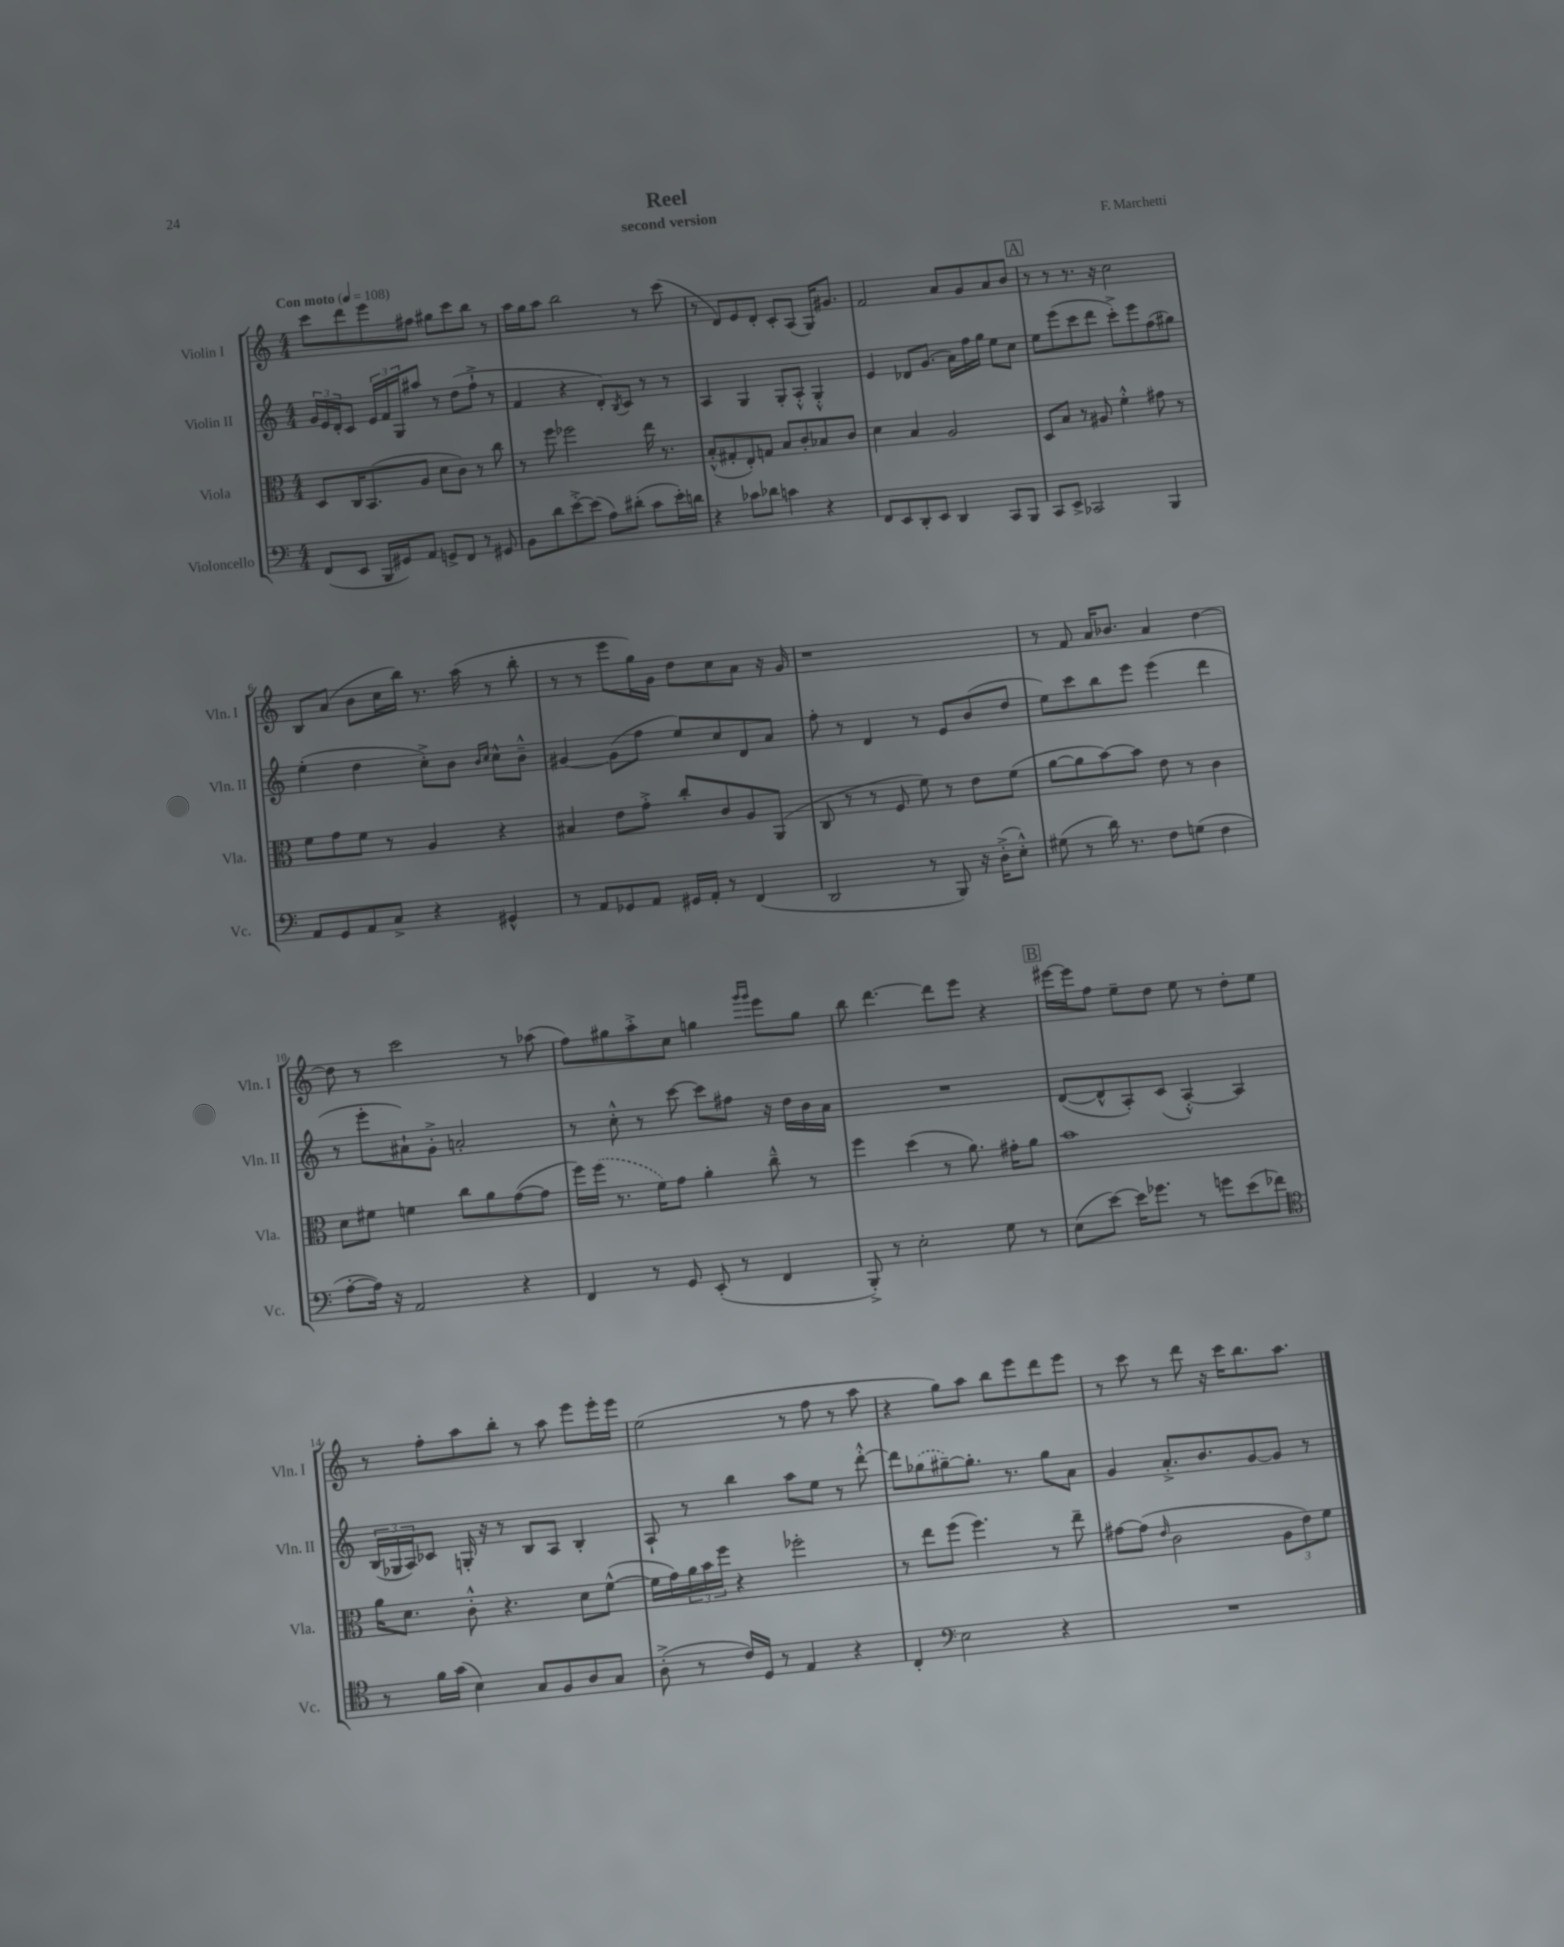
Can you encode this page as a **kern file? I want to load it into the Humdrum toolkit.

**kern	**kern	**kern	**kern
*part4	*part3	*part2	*part1
*staff4	*staff3	*staff2	*staff1
*I"Violoncello	*I"Viola	*I"Violin II	*I"Violin I
*I'Vc.	*I'Vla.	*I'Vln. II	*I'Vln. I
*clefF4	*clefC3	*clefG2	*clefG2
*k[]	*k[]	*k[]	*k[]
*M4/4	*M4/4	*M4/4	*M4/4
*MM108	*MM108	*MM108	*MM108
=1	=1	=1	=1
!	!	!	!LO:TX:a:B:t=Con moto
(8FF/L	8D/L	24g/LL	8ccc\L
.	.	24e/	.
.	.	24d'/J	.
8EE/J	16C/K	8c/J	8ddd\
.	(8.BB/	.	.
16BBB/LL	.	24e/LL	8eee\
.	.	24f/	.
16GG#X/J)	.	.	.
.	.	24G/J	.
8AA/J	8A/J	8aa#X/J	8ff#X\J
8GGn^/L	8d\L	8r	8gg#X\L
8FF/J	8c\J)	(8dd\L	8ccc\
8r	8r	8ff`^\J	8bb\J
8GG#X/	8cc\	8r	8r
=2	=2	=2	=2
8BB\L	8r	4f/	16aa\LL
.	.	.	16gg\J
8d\	8ff\	.	8aa\J
[8e'^\	2ff-X\	4r	2bb\
(8e\J]	.	.	.
8A\L)	.	8d'/L)	.
.	.	8qB/	.
(8d#X'\J	.	8c/J	.
8c\L	16ee\	8r	8r
.	8.r	.	.
16e'\L)	.	8r	(8ccc\
16dn\JJ	.	.	.
=3	=3	=3	=3
4r	(8B'^^/L	4A/	8r
.	8G#X'/	.	8d/L)
8c-X\L	8E'/)	4G/	8e/
8d-X\J	8Gn/J	.	8d'/J
4cn\	8B/L	8G'/L	8c'/L
.	8c'/	8A'^^/J	(8A/J
4r	8B-X/	4G'^^/	16G/KL)
.	.	.	8.g#X/J
.	8c/J	.	.
=4	=4	=4	=4
8FF/L	4d\	4e/	2f/
8EE/	.	.	.
8DD'/	4B/	8d-X/L	.
8EE/J	.	(8.g/J	.
4DD/	2A/	.	8a/L
.	.	16a\LL)	.
.	.	16ff\	8g/
.	.	16gg\JJ	.
8CC/L	.	8ee\L	8a/
8BBB/J	.	8cc\J	8b/J
!!LO:REH:place=s1:t=A
=5	=5	=5	=5
8CC/L	8D/L	8ee\L	8r
8EE^/J	8B/J	(8eee\	8r
2CC-X/	8r	8ccc\	8.r
.	8A#X/	8ddd\J	.
.	.	.	16r
.	4f'^^\	8ccc'^\L)	2cc\
.	.	8eee\	.
4BBB/	8g#X\	(8ff\	.
.	8r	8gg#X\J)	.
!!LO:LB:g=z
=6	=6	=6	=6
8AA/L	8f\L	(4ee'\	8B/L
8GG/	8g\	.	(8a/J
8AA/	8f\J	4dd\	8b\L
8C^/J	8r	.	16cc\L
.	.	.	16bb\JJ)
4r	4A/	8cc'^\L)	8.r
.	.	8b\J	.
.	.	.	(16aa\
.	.	16qqb/LL	.
.	.	16qqcc/JJ	.
4GG#X^^/	4r	8cc^^\L	8r
.	.	8b~^^\J	8bb'\
=7	=7	=7	=7
8r	4B#X/	[4g#X/	8r
8AA/L	.	.	8r
8GG-X/	8e\L	(8g#\L]	8eee\L
8AA/J	8g'^\J	8ff\J	16gg\L)
.	.	.	16g\JJ
16GG#X/LL	8cc'/L	8ee/L)	8dd\L
16AA'/JJ	.	.	.
8r	8c/	8cc/	8cc\
(4FF/	8A/	8d/	8a\J
.	(8AA/J	8a/J	16r
.	.	.	16g/
=8	=8	=8	=8
2DD/	8C/	8ff'\	1r
.	8r	8r	.
.	8r	4d/	.
.	8F/	.	.
8r	8f\)	8r	.
8BBB/)	8r	8e/L	.
16r	8e\L	(8b/	.
(16D'^\KL	.	.	.
8E'^^\J)	(8f\J	8dd/J	.
=9	=9	=9	=9
(8G#X\	[8a\L	8ee\L)	8r
8r	8a\]	8ccc\	8f/
16d\)	[8b\)	8bb\	16a/KL
8.r	.	.	8.b-X/J
.	8b\J]	8eee\J	.
8F\L	8e\	(4eee\	4a/
(8Gn\J	8r	.	.
4F\	4c\	4ddd\	[4dd\
!!LO:LB:g=z
=10	=10	=10	=10
[8A'\L	8d\L	8r	8dd\]
16A\Jk])	8f#X\J	8eee'\L	8r
16r	.	.	.
2AA/	4fn\	8a#X`\)	2ccc\
.	.	8g'^\J	.
.	8cc\L	2an'/	.
.	8a\	.	.
4r	([8g\	.	8r
.	8g\J]	.	(8aa-X\
=11	=11	=11	=11
4FF/	16ff\LL)	8r	8ff\L)
.	(16ff\JJ	.	.
.	8.r	8cc'^^\	8gg#X\
8r	.	8r	8aa'^\
.	16f\KL)	.	.
8GG/	8g\J	[8ccc\	8cc\J
(8EE'/	4a'\	8ccc\L]	4ggn\
8r	.	8ff#X\J	.
.	.	.	16qqggg/LL
.	.	.	16qqggg/JJ
4FF/	8cc~^^\	16r	8eee\L
.	.	16dd\LL	.
.	8r	16b\	8gg\J
.	.	16a\JJ	.
=12	=12	=12	=12
8BBB'^/)	4ff\	1r	8bb\
8r	.	.	[4.ddd\
2E'\	(4dd\	.	.
.	8r	.	8ddd\L]
.	8.a\)	.	8eee\J
8G\	.	.	4r
.	16g#X'\KL	.	.
8r	8a\J	.	.
!!LO:REH:place=s1:t=B
=13	=13	=13	=13
(8E\L	1b	([8d/L	[16eee#X\LL
.	.	.	16eee#\J]
[8e\J)	.	8d^^/]	8ff\J
16e\KL]	.	8A'/)	8ee~\L
8.g-X\J	.	.	.
.	.	(8c/J	8dd\J
8r	.	[4A'^^/)	8ee\
8gn\L	.	.	8r
(8e\	.	4A/]	8dd'\L
8f-X\J)	.	.	8ee\J
!!LO:LB:g=z
=14	=14	=14	=14
*clefC4	*	*	*
8r	16a\KL	(24B/LL	8r
.	.	24G-X/	.
.	8.d\J	.	.
.	.	24A/J)	.
16f\LL	.	8c-X/J	8ff'\L
(16g\JJ	.	.	.
4B\)	8c'^^\	16Gn'/	8aa\
.	.	16r	.
.	4.r	8r	8bb'\J
8G/L	.	8B/L	8r
8F/	.	8A/J	8aa\
8A/	8d\L	4B'/	8eee\L
8G/J	([8f^^\J	.	16eee'\L
.	.	.	16eee\JJ
=15	=15	=15	=15
(8A'^\	16f\LL]	8A`/	(2ee\
.	16g\)	.	.
8r	24a\	8r	.
.	24b\	.	.
.	24ff\JJ	.	.
16c/LL)	4r	4bb\	.
16D/JJ	.	.	.
8r	.	.	.
4E/	2ff-X'\	8aa\L	8r
.	.	8ee\J	8ff\
4r	.	8r	8r
.	.	[8ddd'^^\	8aa\
=16	=16	=16	=16
4C'/	8r	8ddd\L]	4r
.	8ee\L	(8gg-X\	.
*clefF4	*	*	*
2E\	(8ff\J	[8gg#X~\)	8gg\L)
.	4.ff\)	8.gg#'\J]	8aa\J
.	.	.	8bb\L
.	.	8.r	.
.	.	.	8eee\
4r	8r	8gg#\L	8ddd\
.	8ee~\	8a\J	8eee\J
=17	=17	=17	=17
1r	[8g#X\L	4g/	8r
.	(8g#\J]	.	8ccc\
.	16qqe/	.	.
.	2c\	8.a'^/L	8r
.	.	.	8ddd\
.	.	8.b/	.
.	.	.	16r
.	.	.	16ccc\KL
.	.	[8g/	8.bb\
.	12A\L	8g/J]	.
.	.	.	8.aa\J
.	12e\)	.	.
.	.	8r	.
.	12f\J	.	.
==	==	==	==
*-	*-	*-	*-
